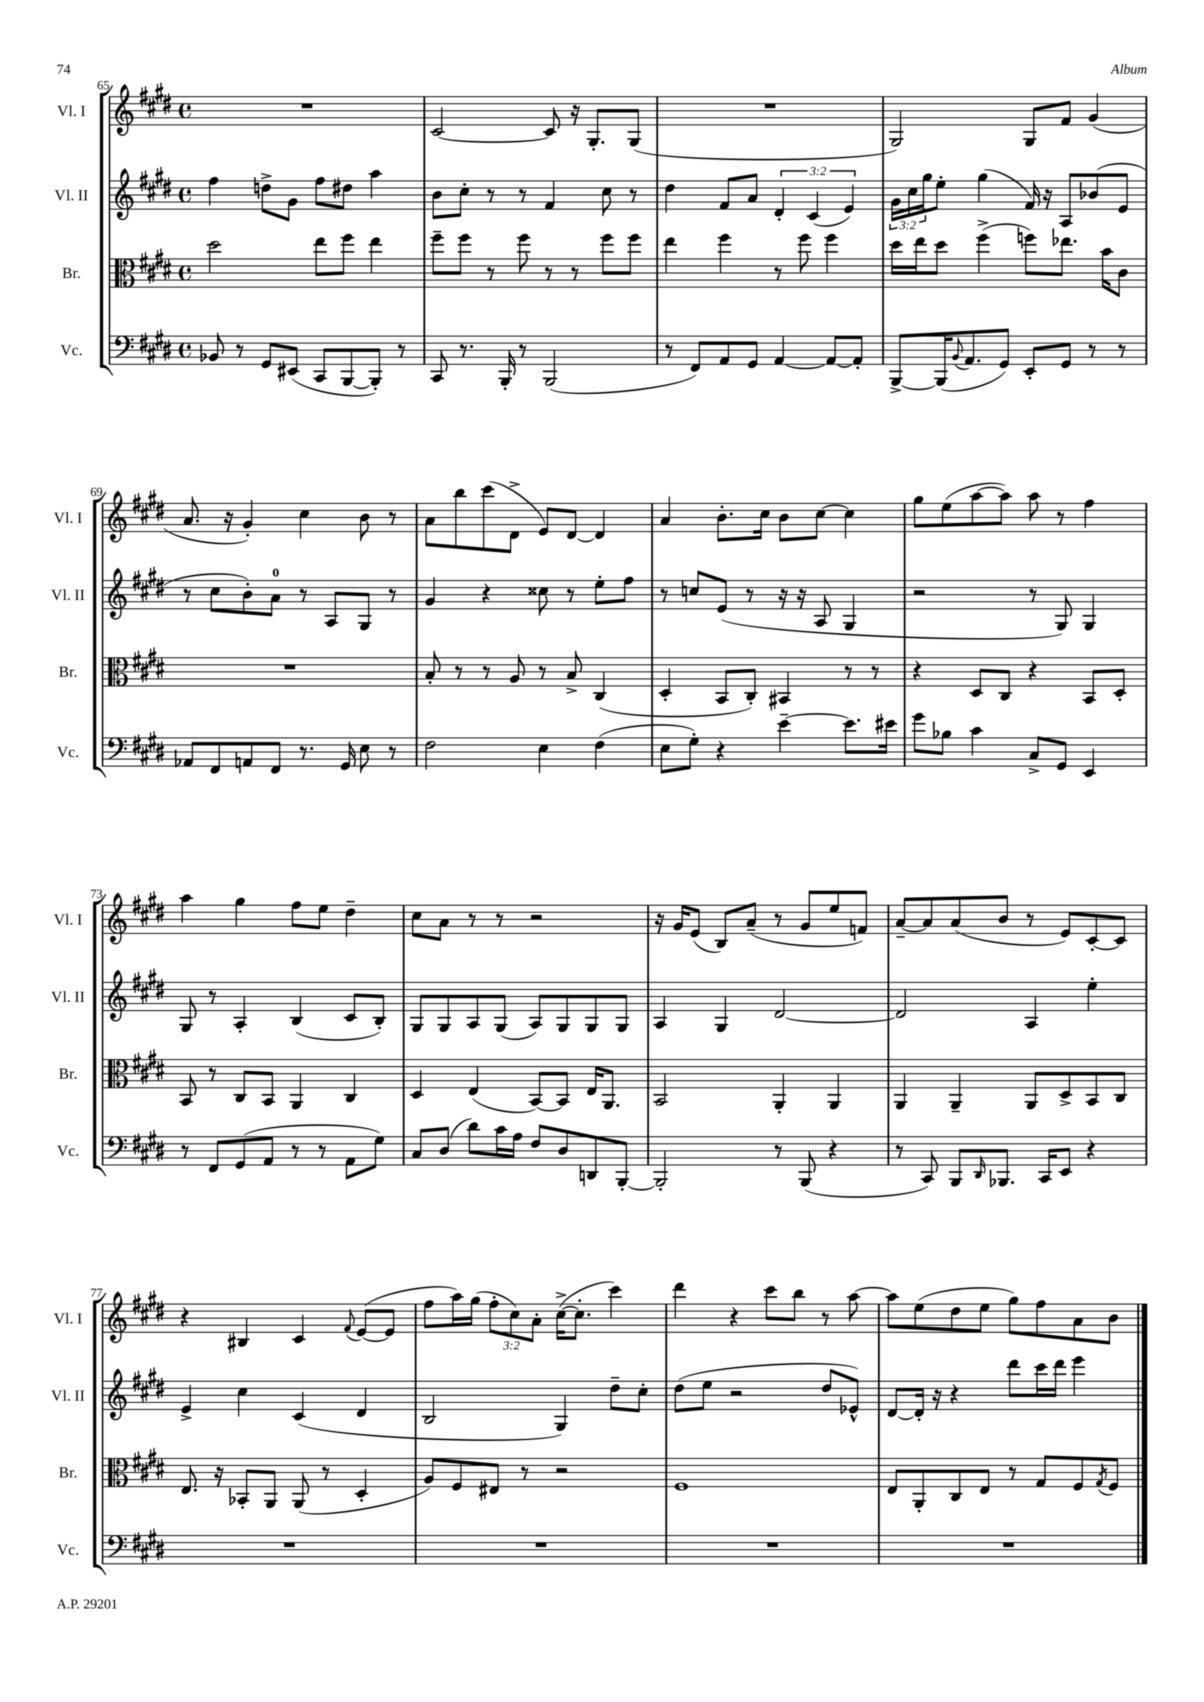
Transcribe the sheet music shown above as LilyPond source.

<<
\new StaffGroup <<
\new Staff = "s0" \with { instrumentName = "Vl. I" shortInstrumentName = "Vl. I" } {
    \clef treble \key e \major \defaultTimeSignature \time 4/4 \override Staff.TupletNumber.text = #tuplet-number::calc-fraction-text
    R1 |
    cis'2~ cis'8 r16 gis8.-. gis8( |
    R1 |
    gis2) gis8 fis'8 gis'4( |
    a'8. r16 gis'4-.) cis''4 b'8 r8 |
    a'8 b''8 cis'''8( dis'8-> e'8) dis'8~ dis'4 |
    a'4 b'8.-. cis''16 b'8 cis''8~ cis''4 |
    gis''8 e''8( a''8~ a''8) a''8 r8 fis''4 |
    a''4 gis''4 fis''8 e''8 dis''4-- |
    cis''8 a'8 r8 r8 r2 |
    r16 gis'16 e'8( b8) a'8--( r8 gis'8 e''8 f'8) |
    a'8~-- a'8 a'8( b'8 r8 e'8) cis'8~-. cis'8 |
    r4 bis4 cis'4 \appoggiatura { fis'8 } e'8~( e'8 |
    fis''8 a''16) gis''16( \tuplet 3/2 { fis''8-. cis''8) a'8-. } cis''16~->( cis''8.-. cis'''4) |
    dis'''4 r4 cis'''8 b''8 r8 a''8~ |
    a''8 e''8( dis''8 e''8 gis''8) fis''8 a'8 b'8 \bar "|." |
}
\new Staff = "s1" \with { instrumentName = "Vl. II" shortInstrumentName = "Vl. II" } {
    \clef treble \key e \major \defaultTimeSignature \time 4/4 \override Staff.TupletNumber.text = #tuplet-number::calc-fraction-text
    fis''4 d''8-> gis'8 fis''8 dis''8 a''4 |
    b'8 cis''8-. r8 r8 fis'4 cis''8 r8 |
    dis''4 fis'8 a'8 \tuplet 3/2 { dis'4-. cis'4( e'4) } |
    \tuplet 3/2 { gis'16 cis''16 gis''16 } e''8-. gis''4( fis'16) r16 a8 bes'8( e'8 |
    r8 cis''8 b'8-.) a'8-0 r8 a8 gis8 r8 |
    gis'4 r4 cisis''8 r8 e''8-. fis''8 |
    r8 c''8 e'8( r8 r16 r16 a8 gis4 |
    r2 r8 gis8) gis4 |
    gis8 r8 a4-. b4( cis'8 b8-.) |
    gis8 gis8 a8 gis8( a8) gis8 gis8 gis8 |
    a4 gis4 dis'2~ |
    dis'2 a4 e''4-. |
    e'4-> cis''4 cis'4( dis'4 |
    b2 gis4) dis''8-- cis''8-. |
    dis''8( e''8 r2 dis''8 ees'8-^) |
    dis'8~ dis'16-. r16 r4 dis'''8 cis'''16 dis'''16 e'''4 \bar "|." |
}
\new Staff = "s2" \with { instrumentName = "Br." shortInstrumentName = "Br." } {
    \clef alto \key e \major \defaultTimeSignature \time 4/4
    dis''2 e''8 fis''8 e''4 |
    fis''8-- fis''8 r8 fis''8 r8 r8 fis''8 fis''8 |
    e''4 fis''4 r8 fis''8 fis''4 |
    dis''16 e''16 dis''8 fis''4->( f''8) ees''8. b'16 cis'8 |
    R1 |
    b8-. r8 r8 a8 r8 b8-> cis4( |
    dis4-. b,8 cis8-.) bis,4 r8 r8 |
    r4 dis8 cis8 r4 b,8 dis8-. |
    b,8 r8 cis8 b,8 a,4 cis4 |
    dis4 e4( b,8~) b,8 e16 a,8. |
    b,2 a,4-. a,4 |
    a,4 a,4-- a,8 dis8-> b,8 cis8 |
    e8. r16 bes,8-. a,8 a,8( r8 dis4-. |
    a8) fis8 eis8 r8 r2 |
    fis1 |
    e8 a,8-. cis8 e8 r8 gis8 fis8 \acciaccatura { gis8 } fis8 \bar "|." |
}
\new Staff = "s3" \with { instrumentName = "Vc." shortInstrumentName = "Vc." } {
    \clef bass \key e \major \defaultTimeSignature \time 4/4
    bes,8 r8 gis,8 eis,8( cis,8 b,,8~ b,,8-.) r8 |
    cis,8 r8. b,,16-. r8 b,,2( |
    r8 fis,8) a,8 gis,8 a,4~ a,8~ a,8-. |
    b,,8~-> b,,16( \appoggiatura { b,8 } a,8. gis,8) e,8-. gis,8 r8 r8 |
    aes,8 fis,8 a,8 fis,8 r8. gis,16 e8 r8 |
    fis2 e4 fis4( |
    e8 gis8-.) r4 e'4~-- e'8. eis'16 |
    gis'8 bes8 cis'4 cis8-> gis,8 e,4 |
    r8 fis,8 gis,8( a,8 r8 r8 a,8 gis8) |
    cis8 dis8( dis'8) cis'16 a16 fis8 dis8 d,8 b,,8~-. |
    b,,2-. r8 b,,8( r4 |
    r8 cis,8) b,,8 \grace { dis,16 } bes,,8. cis,16 e,8 r4 |
    R1 |
    R1 |
    R1 |
    R1 \bar "|." |
}
>>
>>
\layout { \context { \Score currentBarNumber = #65 } }
